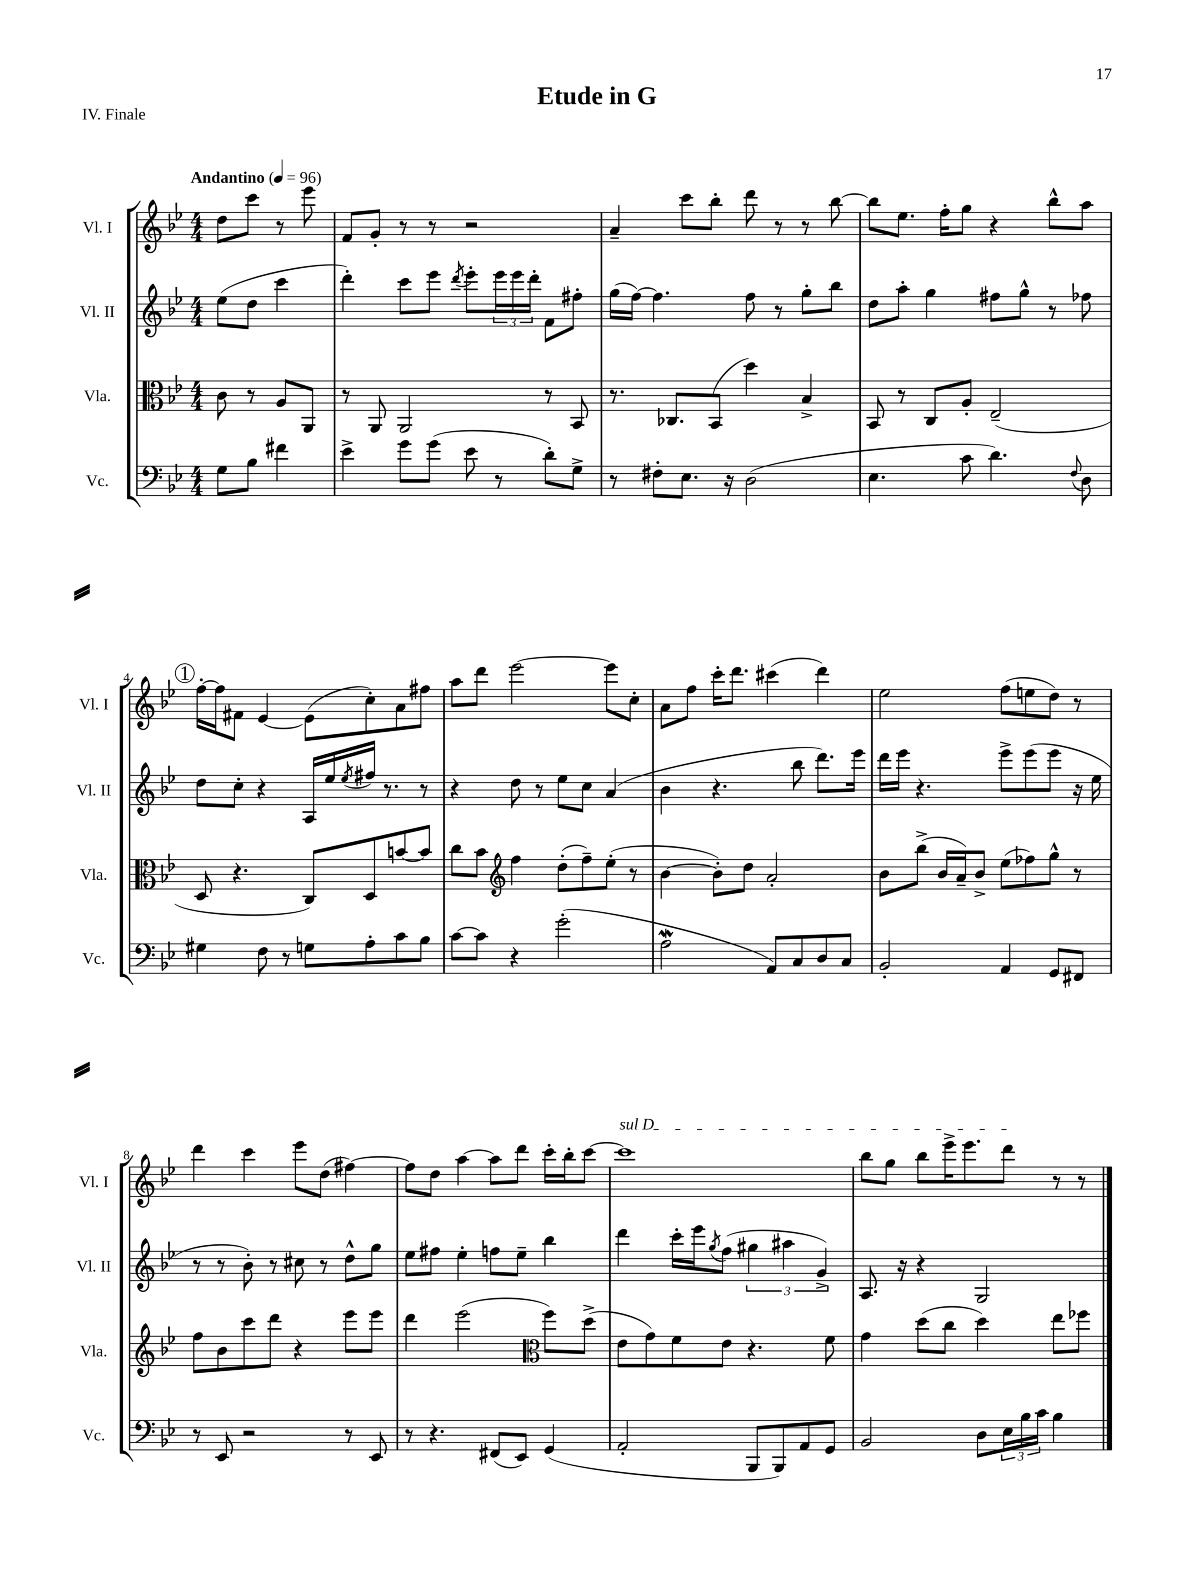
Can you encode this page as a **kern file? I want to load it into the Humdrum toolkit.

**kern	**kern	**kern	**kern
*staff4	*staff3	*staff2	*staff1
*clefF4	*clefC3	*clefG2	*clefG2
*k[b-e-]	*k[b-e-]	*k[b-e-]	*k[b-e-]
*M4/4	*M4/4	*M4/4	*M4/4
*MM96	*MM96	*MM96	*MM96
8G	8c	(8ee-	8dd
8B-	8r	8dd	8ccc
4f#	8A	4ccc	8r
.	8AA	.	8eee-
=	=	=	=
4e-^	8r	4ddd')	8f
.	8AA	.	8g'
8g	2AA	8ccc	8r
(8g	.	8eee-	8r
.	.	8qddd	.
8e-	.	8eee-'	2r
8r	.	24eee-	.
.	.	24eee-	.
.	.	24ddd'	.
8d')	8r	8f	.
8G^	8BB-	8ff#'	.
=	=	=	=
8r	8.r	(16gg	4a~
.	.	[16ff)	.
8F#'	.	4.ff]	.
.	8.C-	.	.
8.E-	.	.	8ccc
.	(8BB-	.	8bb-'
16r	.	.	.
(2D	4dd)	8ff	8ddd
.	.	8r	8r
.	4B-^	8gg'	8r
.	.	8bb-	[8bb-
=	=	=	=
4.E-	8BB-	8dd	8bb-]
.	8r	8aa'	8.ee-
.	8C	4gg	.
.	.	.	16ff'
8c	8A'	.	8gg
4.d)	(2E-~	8ff#	4r
.	.	8gg^^	.
.	.	8r	8bb-^^
8qqF	.	.	.
8D	.	8ff-	8aa
=	=	=	=
4G#	8D	8dd	[16ff'
.	.	.	16ff]
.	4.r	8cc'	8f#
8F	.	4r	[4e-
8r	.	.	.
8G	8C)	16A	(8e-]
.	.	16ee-	.
.	.	8qee-	.
8A'	8D	16ff#	8cc')
.	.	8.r	.
8c	[8b	.	8a
8B-	8b]	8r	8ff#
=	=	=	=
[8c	8cc	4r	8aa
8c]	8b-	.	8ddd
*	*clefG2	*	*
4r	4ff	8dd	[2eee-
.	.	8r	.
(2g'	(8dd'	8ee-	.
.	8ff~)	8cc	.
.	(8ee-'	(4a	8eee-]
.	8r	.	8cc'
=	=	=	=
2A	[4b-	4b-	8a
.	.	.	8ff
.	8b-'])	4.r	16ccc'
.	.	.	8.ddd
.	8dd	.	.
8AA)	2a'	.	(4ccc#
8C	.	8bb-	.
8D	.	8.ddd)	4ddd)
8C	.	.	.
.	.	16eee-	.
=	=	=	=
2BB-'	8b-	16ddd	2ee-
.	.	16eee-	.
.	(8bb-^	4.r	.
.	16b-	.	.
.	16a~)	.	.
.	8b-^	.	.
4AA	(8ee-	8eee-^	(8ff
.	8ff-)	(8eee-	8ee
8GG	8gg^^	8eee-	8dd)
8FF#	8r	16r	8r
.	.	16ee-	.
=	=	=	=
8r	8ff	8r	4ddd
8EE-	8b-	8r	.
2r	8ccc	8b-')	4ccc
.	8ddd	8r	.
.	4r	8cc#	8eee-
.	.	8r	(8dd
8r	8eee-	8dd^^	[4ff#)
8EE-	8eee-	8gg	.
=	=	=	=
8r	4ddd	8ee-	8ff#]
4.r	.	8ff#	8dd
.	(2eee-	4ee-'	[4aa
(8FF#	.	8ff	8aa]
8EE-)	.	8ee-~	8ddd
*	*clefC3	*	*
(4GG	8ff)	4bb-	16ccc'
.	.	.	16bb-'
.	(8dd^	.	[8ccc
=	=	=	=
2AA'	8e-	4ddd	1ccc]
.	8g)	.	.
.	8f	16ccc'	.
.	.	16eee-	.
.	.	8qgg	.
.	8e-	(8ff	.
8BBB-	4.r	6gg#	.
8BBB-)	.	.	.
.	.	6aa#	.
8AA	.	.	.
.	.	6g^)	.
8GG	8f	.	.
=	=	=	=
2BB-	4g	8.A	8bb-
.	.	.	8gg
.	.	16r	.
.	(8dd	4r	8bb-
.	8cc	.	16eee-^
.	.	.	8.eee-
8D	4dd)	2G	.
24E-	.	.	8ddd
24B-	.	.	.
24c	.	.	.
4B-	8ee-	.	8r
.	8ff-	.	8r
==	==	==	==
*-	*-	*-	*-
